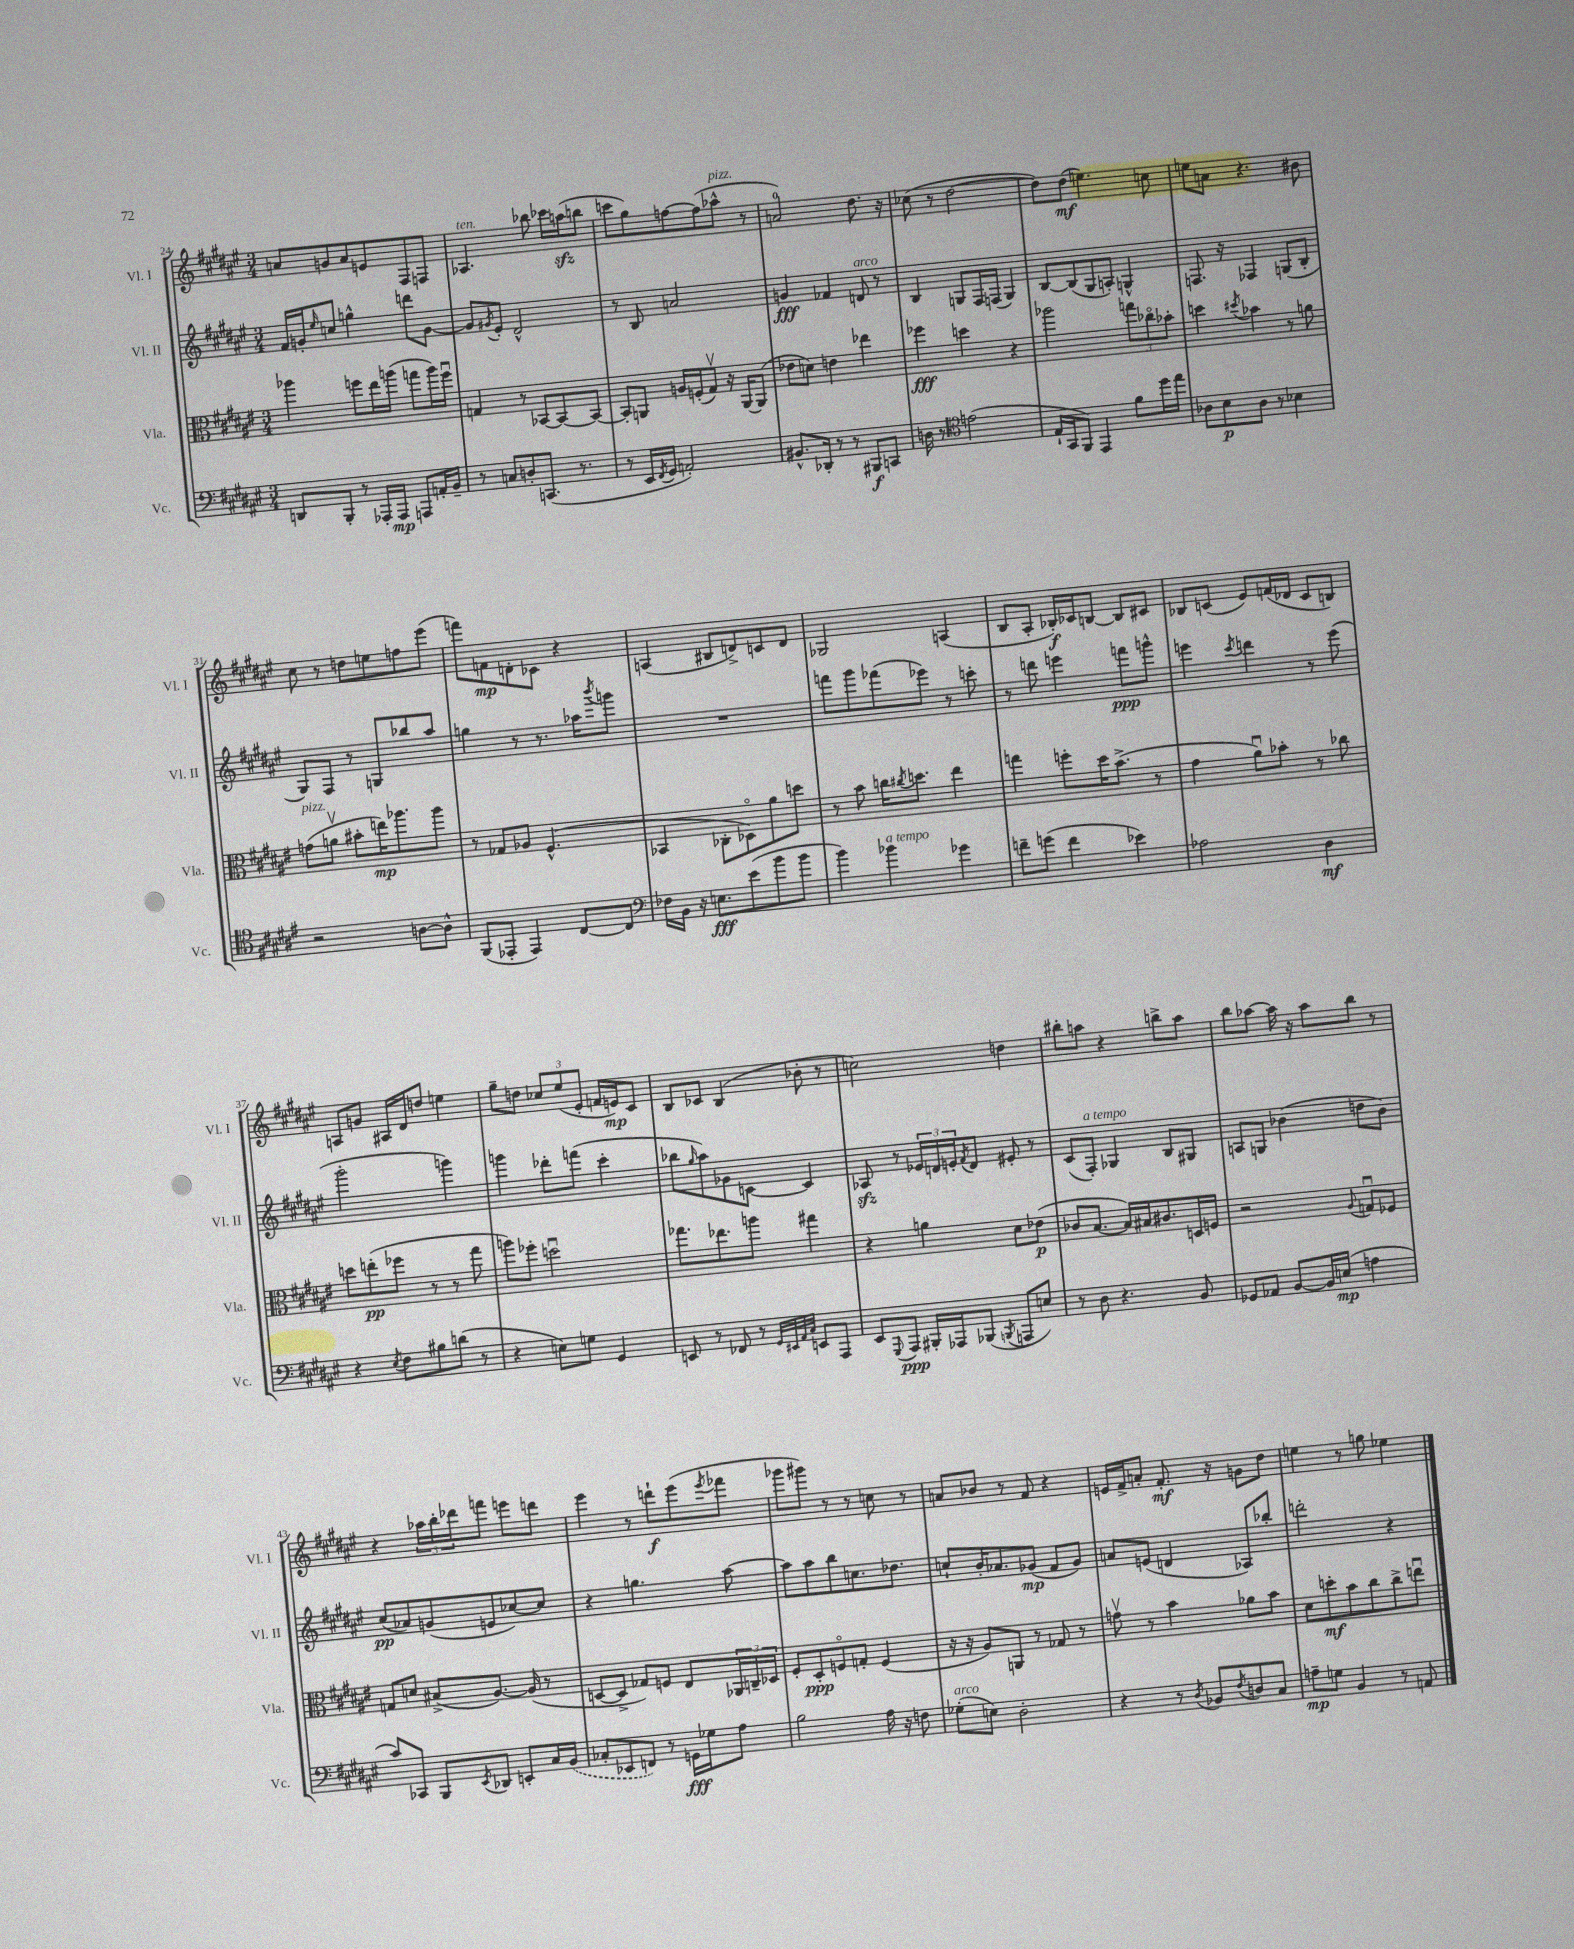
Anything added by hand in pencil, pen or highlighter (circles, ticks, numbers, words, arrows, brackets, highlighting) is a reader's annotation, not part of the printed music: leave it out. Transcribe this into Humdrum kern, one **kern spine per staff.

**kern	**kern	**kern	**kern
*staff4	*staff3	*staff2	*staff1
*clefF4	*clefC3	*clefG2	*clefG2
*k[f#c#g#d#a#e#]	*k[f#c#g#d#a#e#]	*k[f#c#g#d#a#e#]	*k[f#c#g#d#a#e#]
*M3/4	*M3/4	*M3/4	*M3/4
8DD/L	4aa-\	16f#/LL	8a/L
.	.	16g'/J	.
.	.	16qqee#/	.
8BBB'/J	.	8cc/J	8g/
8r	8ff\L	4gg^^\	8a/
16AAA-'/LL	16ee#\L	.	8e/
16AAA-/JJ	(16aa\JJ	.	.
8AAA/L	8gg\L	8ddd\L	8F#/
16AA'/L	16aa\L)	[8g\J	8F/J
16BB~/JJ	16ffu\JJ	.	.
=	=	=	=
8r	4G/	8g/]L	4.A-/
.	.	8qg#/	.
8C/L	.	8e#'/J	.
8D'/	8r	2d#^^/	.
(8.CC/J	[8BB-/L	.	8bb-\
.	8BB-/_	.	16ccc-\LL
8.r	.	.	(16aa\J
.	8BB-/_J	.	8bb\J
=	=	=	=
8r	8BB-'/]L	8r	8ccc\L
16EE#/LL	8AA/J	8B/	8gg#\)
8qFF#/	.	.	.
16GG#/JJ	.	.	.
2AA'/)	16A/LL	2a/	[8ff\
.	(16F'/J	.	.
.	8G#v/J)	.	(8ff\]
.	16r	.	8aa-^^\J
.	[16AA/LK	.	.
.	(8AA/]J	.	8r
=	=	=	=
8.BB#^^/L	8e-\L	4g/	2a/)
.	8d\J)	.	.
16DD-'/Jk	.	.	.
8r	4e\	4f-/	.
8r	.	.	.
8BBB#/L	4ee-\	8d/	8.dd#\
8CC/J	.	8r	.
.	.	.	16r
=	=	=	=
16D\	4ff-\	4B/	(8cc-\
8.r	.	.	.
.	.	.	8r
*clefC4	*	*	*
(2e\	4dd\	8G/L	[2dd#\
.	.	16F#/L	.
.	.	(16F/JJ	.
.	4r	4G/)	.
=	=	=	=
16E#`/LL	2aa-\	[8B/L	8dd#\]L)
16GG#/J	.	.	.
8FF#/J)	.	(8B/]	(8dd#\J
4EE#/	.	8G#/	4.ee\)
.	.	8A'/J)	.
8f#\L	12gg\L	4G^^/	.
.	12cc-o\	.	.
16dd#\L	.	.	8cc\
.	12b-'\J	.	.
16ee#\JJ	.	.	.
=	=	=	=
8A-\L	4dd\	8.F/	8ee\L
8B\	.	.	8a\J
.	.	16r	.
.	8qdd#/	.	.
8A-\J	4b-\	4F-/	4.r
8r	.	.	.
4B-\	8r	(8G/L	.
.	8a\	8B'/J	8b#\
=	=	=	=
2r	(8g\L	8G#/L)	8cc#\
.	8av\J	8F#/J	8r
.	8b#'\L	8r	8dd\L
.	16ee\K)	8G/L	8ee\
.	8.aa-\	.	.
[8A\L	.	8bb-/	8ff\
8A^^\]J	8aa-\J	8aa#/J	(8eee#\J
=	=	=	=
(8FF#/L	8r	4gg\	8fff\L)
8EE-'/J	8G-/L	.	8f\
4EE-/)	8A-/J	8r	8d'\
.	(4.F#^^/	8.r	8c-\J
[8C#/L	.	.	4r
.	.	16aa-\LK	.
.	.	8qbbb/	.
8C#/]J	.	8ggg\J	.
=	=	=	=
*clefF4	*	*	*
16F-\LL	4BB-/	2.r	(4A/
16BB\JJ	.	.	.
16r	.	.	.
8.E\L	.	.	.
.	8C-'\L	.	8B#/L
(8e#\	8D-o\)	.	8d^/)
8b\	8a#\	.	8c/
8b\J	8dd\J	.	8d/J
=	=	=	=
4b\)	8r	8fff\L	2G-/
.	8b\	8ggg#\	.
4b-\	16cc\LK	(8fff-\	.
.	8qcc#/	.	.
.	8.dd\J	.	.
.	.	8eee-\J)	.
4g-\	4ee#\	8r	(4A/
.	.	8ccc'\	.
=	=	=	=
8f~\L	4gg\	8r	8B/L
(8g\J	.	8ddd\	8A#'/J
4f\	8ff'\L	4eee\	16B-'/LL)
.	.	.	16c-/J
.	16dd#\K	.	[8B/J
.	(8.b^\J	.	.
4e-\)	.	8fff\L	8B/]L
.	8r	8ggg^^\J	8c#/J
=	=	=	=
2A-\	4g#\	4eee\	8B-/L
.	.	.	(8c/J
.	.	8qccc#/	.
.	8a#u\L)	4ddd\	8e#/L)
.	8b-'\J	.	(16f/L
.	.	.	16d-/JJ
4D#\	8r	8r	8c/L
.	8cc-\	(8eee\	8B/J)
=	=	=	=
4r	8dd\L	2ggg#'\	8A/L
.	(8ee'\	.	8g/J
8qE#/	.	.	.
8F#\L	8ff-\J	.	16A#/LL
.	.	.	16d#/J
8B#\	8r	.	8dd/J
(8d\J	8r	4ggg\)	4ee\
8r	8gg#\	.	.
=	=	=	=
4r	8aa\L)	4ggg\	8gg#~\L
.	8ff-'\J	.	8dd\J
8E\L)	2ddu\	8ddd-'\L	12cc-/L
.	.	.	(12ee#/
8G\J	.	(8fff\J	.
.	.	.	12e#'/J
4GG#/	.	4ccc#'\	16f/LL
.	.	.	16e/J)
.	.	.	8c#/J
=	=	=	=
8EE/	8.gg-\L	8bb-\L	8B/L
.	.	16qqgg#/	.
8r	.	8aa#\)	8c-/J
.	8.ee-\	.	.
8FF-/	.	8g-\	(4B/
8r	8aa\J	[8c\J	.
32qqGG#/LLL	.	.	.
32qqEE#/	.	.	.
32qqAA#/	.	.	.
32qqC#/JJJ	.	.	.
8EE/L	4gg#\	4c/]	8b-'\
8AAA#/J	.	.	8r
=	=	=	=
8EE#/L	4r	8A-/	2cc\)
8qqGGG#/	.	.	.
8AAA#/J	.	8r	.
16BBB#'/LL	4a\	24e-/LL	.
.	.	24d/	.
16AAA-/J	.	.	.
.	.	24e'/J	.
.	.	8qf#/	.
(8BBB-/J	.	8d/J	.
8qBBB/	.	.	.
8AAA/L	8d#\L	8e#'/	4dd\
8E/J)	(8e-\J	8r	.
=	=	=	=
8r	8c-/L	(8c#/L	8bb#'\L
8D#\	[8.B/J	8F#'/J)	8aa\J
4.r	.	4G-/	4r
.	16B/]LL)	.	.
.	16B#/J	.	.
.	8.c#/	.	.
.	.	8B/L	8bb^\L
8BB/	16D/L	8G#/J	8aa\J
.	16F/JJ	.	.
=	=	=	=
8GG-/L	2r	8A/L	8bb\L
8AA-/J	.	8G/J	[8aa-\J
[8BB/L	.	(4b-\	16aa-\]
.	.	.	16r
16BB/]L	.	.	8aa-\L
(16E/JJ	.	.	.
.	8qqA#/	.	.
4A\	8Gu/L	8dd\L	8bb\J
.	8F-/J	8b-\J)	8r
=	=	=	=
8c#/L)	8G/L	(8cc#/L	4r
8CC-/J	8d/J	8a-/)	.
8BBB/L	(8B#^/L	(8g/	24aa-\LL
.	.	.	24bb'\
.	.	.	24ddd-\J
8qEE#/	.	.	.
8DD-/J	[8.A#/J)	8e/	8fff\J
8EE'/L	.	[8cc-/)	8eee\L
.	(16A#/]	.	.
16C#/L	8r	8cc-/]J	8ddd\J
(16BB/JJ	.	.	.
=	=	=	=
8C-'/L	[8D/L	4r	4eee#\
8EE-/	8D^/]J	.	.
8FF/J)	8G-/L)	4.gg\	8r
8r	8F/J	.	8ddd`\L
16GG\LL	8E#/L	.	(8eee#\
16G-\J	.	.	.
.	.	.	8qeee#/
8A#\J	24AA-/L	[8aa#\	8fff-\J
.	24C~/	.	.
.	24D-/JJ	.	.
=	=	=	=
2B\	8F#'/L	8aa#\]L	8ggg-\L
.	8D#'/	8aa#\	8ggg#\J)
.	8Fo/	8bb\	8r
.	8G'/J	8.cc\	8r
16A#\	(4F/	.	8cc\
16r	.	8.dd-\J	.
8F\	.	.	8r
=	=	=	=
(8G-'\L	16r	8cc`/L	8a/L
.	16r	.	.
8E\J)	8A#/L)	16b'/K	8b-/J
.	.	8.a-/	.
2D#'\	8AA/J	.	8r
.	8r	(8g-/J	8f#/
.	8G-/	8f#/L	4r
.	8r	8g-/J)	.
=	=	=	=
4r	8gv\	8a/L	16e/LL
.	.	.	16f#^/J
.	8r	(8e/J	8a'/J
8r	4b\	4d/	8.f#'/
8qD#/	.	.	.
8BB-/L	.	.	.
.	.	.	16r
8qF#/	.	.	.
8D/	8a-\L	8A-/L)	8g\L
8C#/J	8b\J	8bb-'/J	8dd#\J
=	=	=	=
8A~\L	8d#\L	2ddd'\	4ee\
8G\J	8dd'\	.	.
4BB/	8b\	.	8r
.	8cc#\	.	8gg\
8r	8cc#^\	4r	4ee-\
8AA/	8eeu\J	.	.
==	==	==	==
*-	*-	*-	*-
